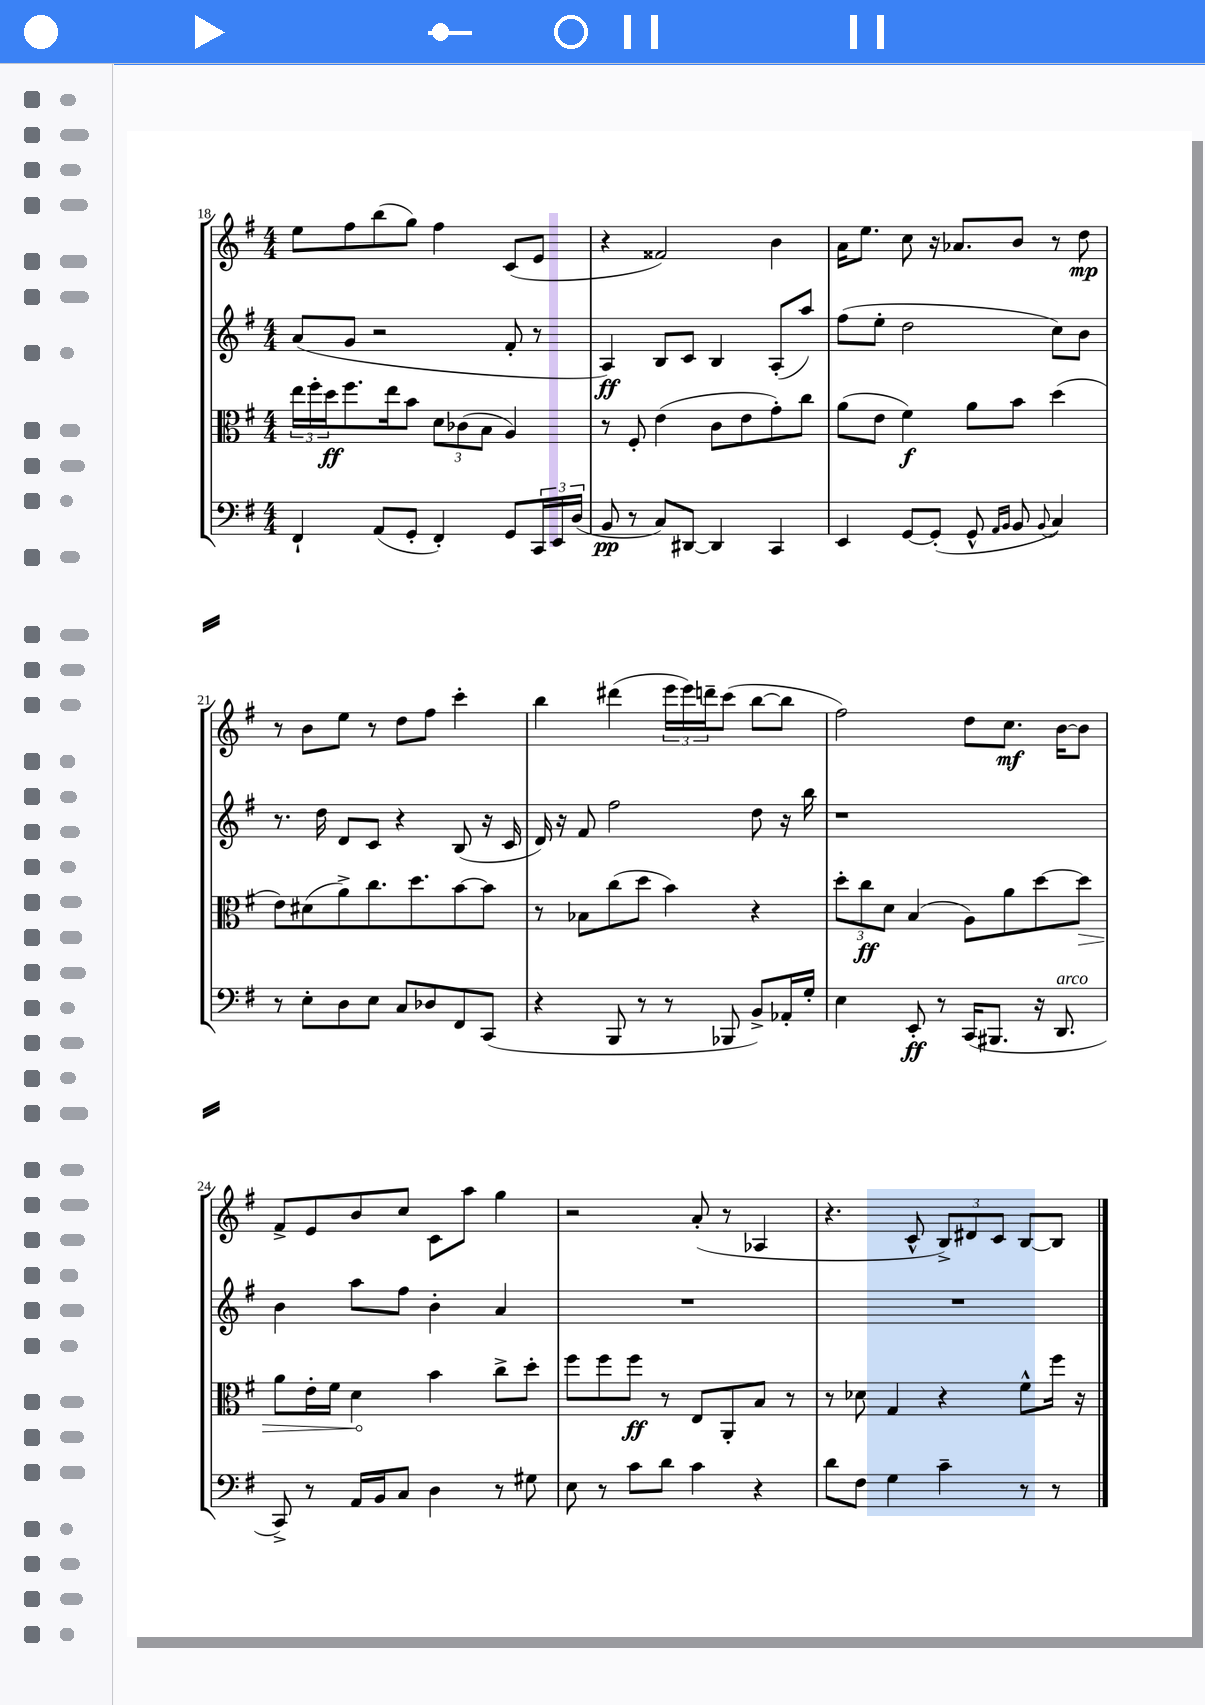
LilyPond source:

<<
\new StaffGroup <<
\new Staff = "s0" {
    \clef treble \key g \major \numericTimeSignature \time 4/4
    e''8 fis''8 b''8( g''8) fis''4 c'8( e'8 |
    r4 fisis'2) b'4 |
    a'16 e''8. c''8 r16 aes'8. b'8 r8 d''8\mp |
    r8 b'8 e''8 r8 d''8 fis''8 c'''4-. |
    b''4 dis'''4( \tuplet 3/2 { e'''16 e'''16) d'''16-- } c'''8( b''8~ b''8 |
    fis''2) d''8 c''8.\mf b'16~ b'8 |
    fis'8-> e'8 b'8 c''8 c'8 a''8 g''4 |
    r2 a'8-.( r8 aes4 |
    r4. c'8-^ \tuplet 3/2 { b8->) dis'8 c'8 } b8~ b8 \bar "|." |
}
\new Staff = "s1" {
    \clef treble \key g \major \numericTimeSignature \time 4/4
    a'8( g'8 r2 fis'8-. r8 |
    a4\ff) b8 c'8 b4 a8-.( a''8) |
    fis''8( e''8-. d''2 c''8) b'8 |
    r8. d''16 d'8 c'8 r4 b8( r16 c'16 |
    d'16) r16 fis'8 fis''2 d''8 r16 b''16 |
    r1 |
    b'4 a''8 fis''8 b'4-. a'4 |
    R1 |
    R1 \bar "|." |
}
\new Staff = "s2" {
    \clef alto \key g \major \numericTimeSignature \time 4/4
    \tuplet 3/2 { e''16 fis''16-. d''16\ff } fis''8. e''16 b'8 \tuplet 3/2 { d'8 ces'8( b8 } a4) |
    r8 fis8-. e'4( c'8 e'8 g'8-.) c''8 |
    a'8( e'8 fis'4\f) a'8 b'8 d''4( |
    e'8) dis'8( a'8->) c''8. d''8. b'8~ b'8 |
    r8 bes8 c''8( d''8 b'4) r4 |
    \tuplet 3/2 { d''8-. c''8\ff d'8 } b4( a8) a'8 d''8~ \once \override Hairpin.circled-tip = ##t d''8\> |
    a'8 e'16-. fis'16 d'4\! b'4 c''8-> d''8-. |
    fis''8 fis''8 fis''8\ff r8 e8 a,8-. b8 r8 |
    r8 des'8 g4 r4 fis'8-^ fis''16 r16 \bar "|." |
}
\new Staff = "s3" {
    \clef bass \key g \major \numericTimeSignature \time 4/4
    fis,4-! a,8( g,8-. fis,4-.) g,8 \tuplet 3/2 { c,16 e,16 d16( } |
    b,8\pp r8 c8) dis,8~ dis,4 c,4 |
    e,4 g,8~ g,8-.( g,8-^ \grace { a,16 b,16 } b,8 \appoggiatura { b,8 } c4) |
    r8 e8-. d8 e8 c8 des8 fis,8 c,8( |
    r4 b,,8 r8 r8 bes,,8 b,8->) aes,16-. g16-. |
    e4 e,8-.\ff r8 c,16( bis,,8. r16 d,8.^\markup { \italic "arco" } |
    c,8->) r8 a,16 b,16 c8 d4 r8 gis8 |
    e8 r8 c'8 d'8 c'4 r4 |
    d'8 fis8 g4 c'4-- r8 r8 \bar "|." |
}
>>
>>
\layout { \context { \Score currentBarNumber = #18 } }
